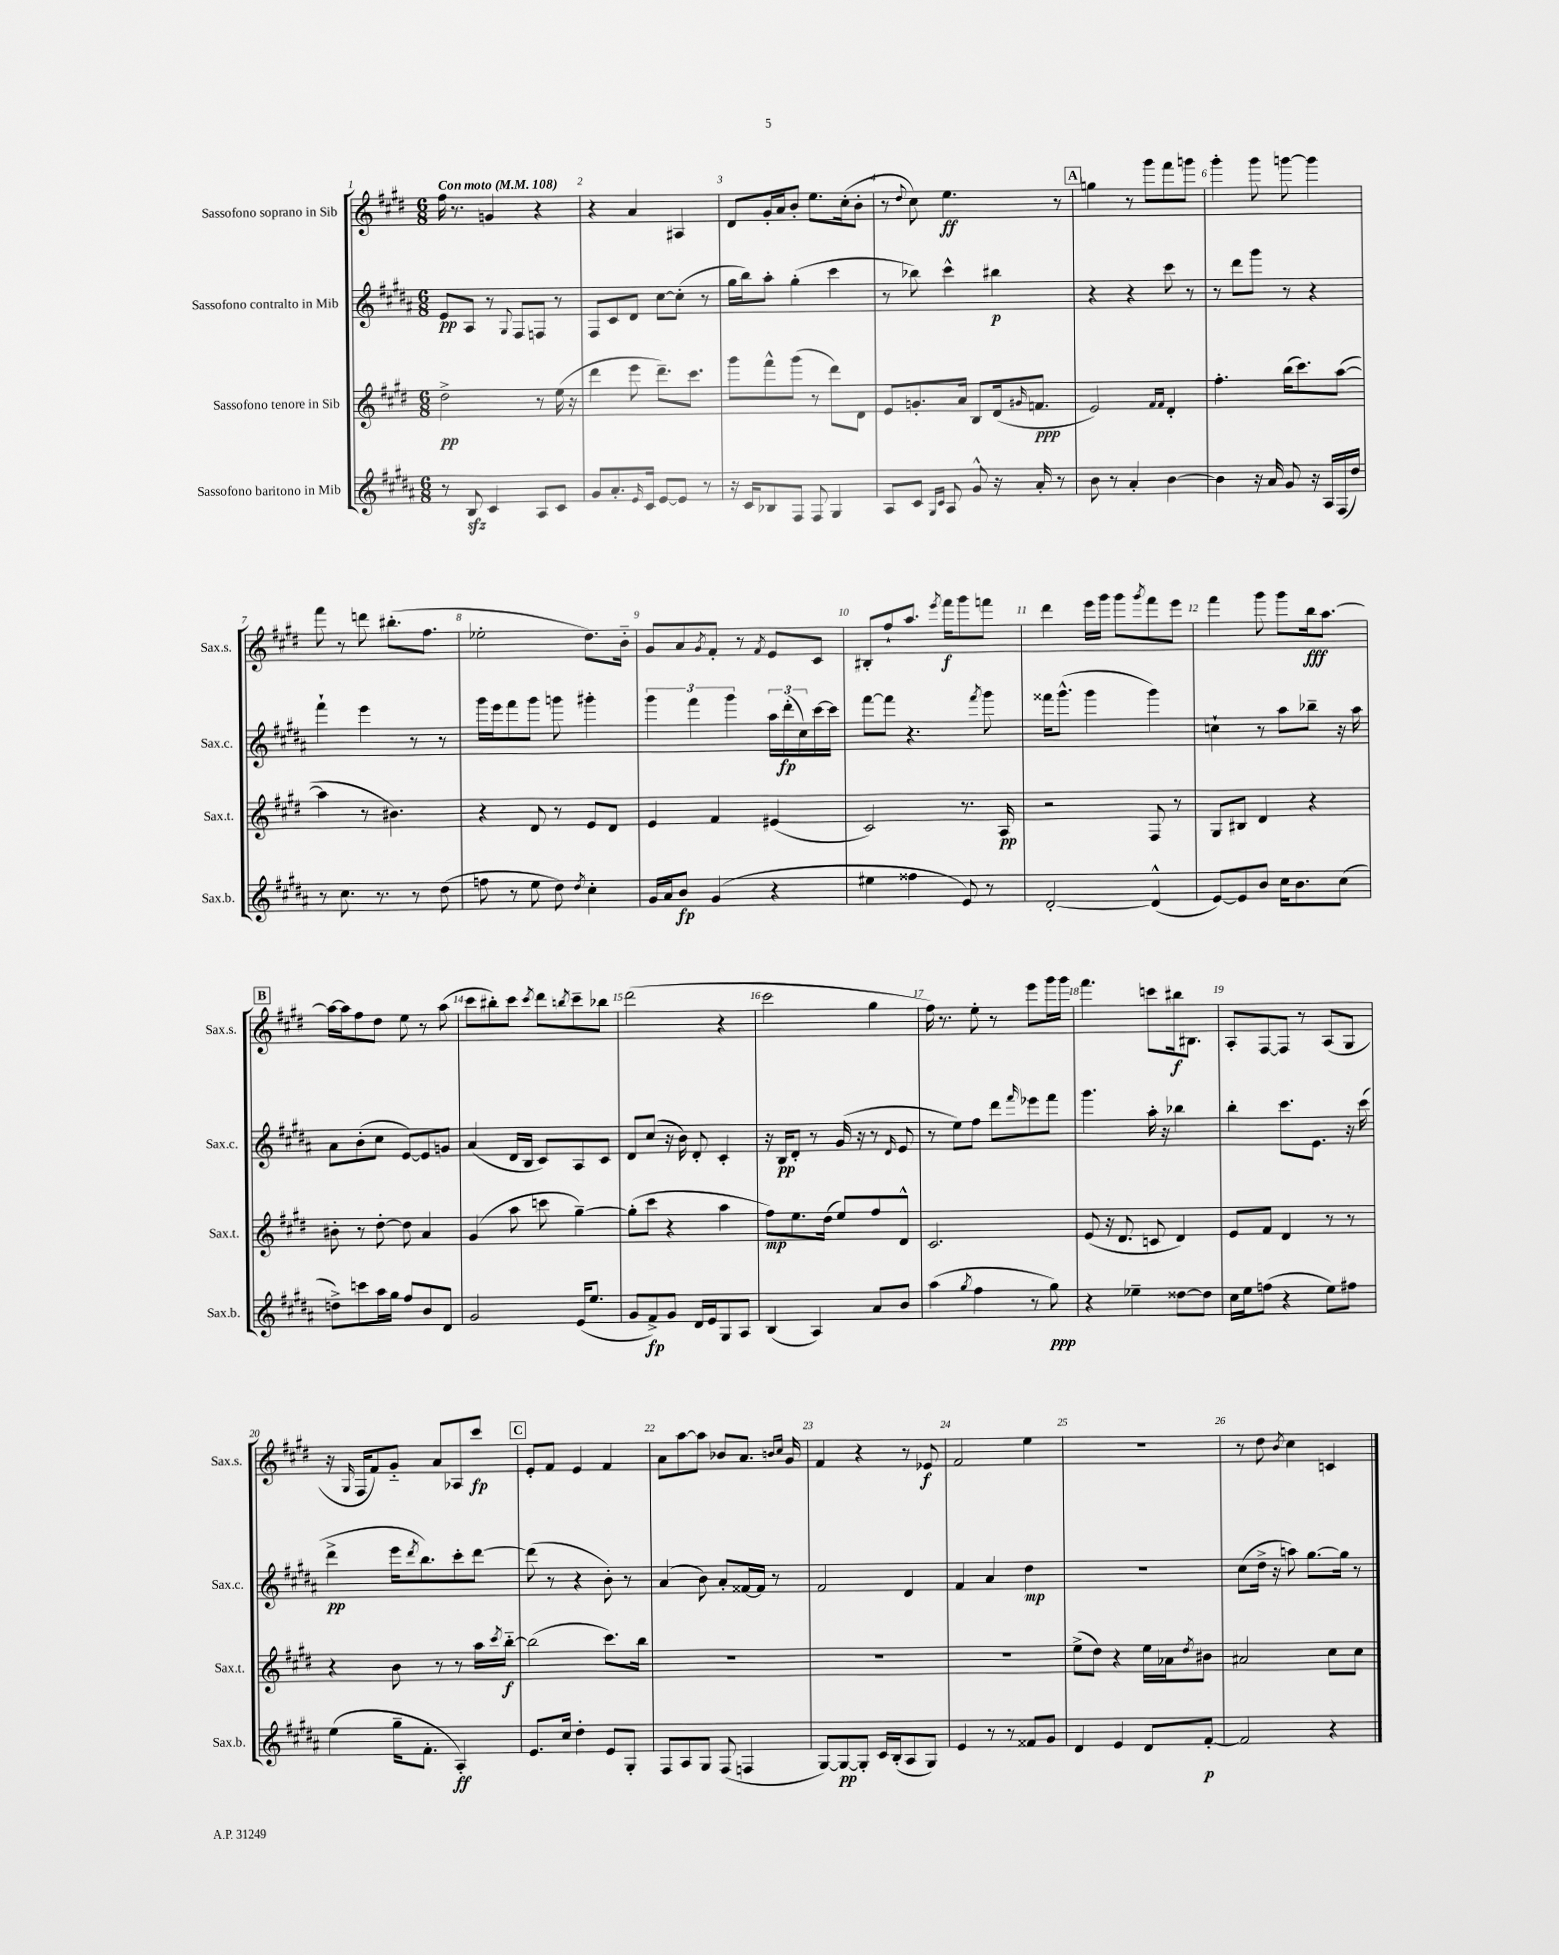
<<
\new StaffGroup <<
\new Staff = "s0" \with { instrumentName = "Sassofono soprano in Sib" shortInstrumentName = "Sax.s." } {
    \clef treble \key e \major \numericTimeSignature \time 6/8 \tempo "Con moto" 4 = 108
    fis''16 r8. g'4 r4 |
    r4 a'4 ais4 |
    dis'8 gis'16-. a'16 b'8-. e''8. cis''16-.( b'8-. |
    r8 \appoggiatura { dis''8 } cis''8) e''4.\ff r8 |
    \mark \markup { \box "A" } g''4 r8 gis'''8 fis'''8 g'''8 |
    gis'''4-. gis'''8 g'''8~ g'''4 |
    fis'''8 r8 d'''8 bis''8.-.( fis''8. |
    ees''2-. dis''8.) b'16-_ |
    gis'8 a'8 \acciaccatura { gis'8 } fis'8-. r8 \acciaccatura { fis'8 } e'8 cis'8 |
    bis8-. fis''8-! a''8. \acciaccatura { e'''8 } fis'''16\f gis'''8 f'''8 |
    dis'''4 e'''16 gis'''16 gis'''8 \acciaccatura { gis'''8 } fis'''8 e'''8 |
    fis'''4 gis'''8 gis'''8 b''16\fff a''8.~ |
    \mark \markup { \box "B" } a''16~ a''16 fis''8 dis''8 e''8 r8 a''8( |
    cis'''8 bis''8-.) cis'''8 \acciaccatura { cis'''8 } dis'''8 \acciaccatura { b''8 } cis'''8-- bes''8 |
    dis'''2( r4 |
    cis'''2 gis''4 |
    fis''16) r8. e''8-. r8 e'''8 gis'''16 gis'''16 |
    fis'''4. c'''8 bis''16\f bis8. |
    a8-. fis8~ fis8 r8 a8( gis8 |
    r16 \grace { gis16 } fis16 fis'8) gis'8-_ a'8 aes8 cis'''8\fp |
    \mark \markup { \box "C" } e'8-. fis'8 e'4 fis'4 |
    a'8 a''8~ a''8 bes'8 a'8. \grace { b'16 cis''16 } gis'16 |
    fis'4 r4 r8 ees'8\f |
    fis'2 e''4 |
    R2. |
    r8 dis''8 \acciaccatura { b'8 } cis''4 c'4 \bar "|." |
}
\new Staff = "s1" \with { instrumentName = "Sassofono contralto in Mib" shortInstrumentName = "Sax.c." } {
    \clef treble \key b \major \numericTimeSignature \time 6/8
    e'8\pp ais8 r8 \appoggiatura { gis8 } fis8 f8 r8 |
    fis8 cis'8 dis'8 cis''8~ cis''8-.( r8 |
    gis''16 b''16) ais''8-. gis''4-.( cis'''4 |
    r8 bes''8) cis'''4-^ bis''4\p |
    \mark \markup { \box "A" } r4 r4 cis'''8 r8 |
    r8 dis'''8 gis'''8 r8 r4 |
    fis'''4-! e'''4 r8 r8 |
    gis'''16 e'''16 fis'''8 gis'''8 g'''8 gis'''4-. |
    \tuplet 3/2 { gis'''4 fis'''4 gis'''4 } \tuplet 3/2 { ais''16 dis'''16-.\fp( cis''16) } cis'''16~ cis'''16 |
    fis'''8~ fis'''8 r4. \acciaccatura { fis'''8 } gis'''8 |
    fisis'''16 gis'''8.-^( gis'''4 gis'''4) |
    c''4-! r8 ais''8 bes''8-- r16 ais''16 |
    \mark \markup { \box "B" } ais'8 b'8-.( cis''8 e'8~) e'8 g'8 |
    ais'4( dis'16 b16 cis'8) ais8 cis'8 |
    dis'8 cis''8( r16 b'16) dis'8-. cis'4-. |
    r16 b16\pp dis'8-. r8 gis'16( r16 r8 \grace { dis'16 } e'8 |
    r8 e''8) fis''8 dis'''8 \grace { fis'''16 } ees'''8 fis'''8 |
    gis'''4. ais''16-. r16 bes''4 |
    b''4-. cis'''8. e'8. r16 cis'''16( |
    dis'''4->\pp e'''16 \acciaccatura { dis'''8 } b''8.) cis'''8-. dis'''8~ |
    \mark \markup { \box "C" } dis'''8( r8 r4 b'8-.) r8 |
    ais'4( b'8) ais'8-. fisis'16~ fisis'16 r8 |
    fis'2 dis'4 |
    fis'4 ais'4 dis''4\mp |
    R2. |
    cis''8( dis''16-> r16 a''8) gis''8.~ gis''16 r8 \bar "|." |
}
\new Staff = "s2" \with { instrumentName = "Sassofono tenore in Sib" shortInstrumentName = "Sax.t." } {
    \clef treble \key e \major \numericTimeSignature \time 6/8
    dis''2->\pp r8 e''16( r16 |
    dis'''4 e'''8 dis'''8.--) cis'''8. |
    gis'''8 fis'''8-^ gis'''8( r8 dis'''8) dis'8 |
    e'8 g'8.-. a'16 b8 dis'16( \grace { gis'16 } f'8.\ppp |
    \mark \markup { \box "A" } e'2) \grace { fis'16 fis'16 } dis'4-. |
    fis''4.-. b''16( cis'''8.) a''8~( |
    a''4 r8 bis'4.) |
    r4 dis'8 r8 e'8 dis'8 |
    e'4 fis'4 eis'4( |
    cis'2) r8. a16\pp |
    r2 fis8 r8 |
    gis8 bis8 dis'4 r4 |
    \mark \markup { \box "B" } bis'8-. r8 dis''8~-. dis''8 a'4 |
    gis'4( a''8 c'''8 gis''4~--) |
    gis''8-.( cis'''8 r4 a''4 |
    fis''8\mp) e''8. dis''16( e''8) fis''8 dis'8-^ |
    cis'2. |
    e'8( r16 dis'8. c'8 dis'4) |
    e'8 fis'8 dis'4 r8 r8 |
    r4 b'8 r8 r8 a''16 \acciaccatura { cis'''8 } b''16~-_\f |
    \mark \markup { \box "C" } b''2( cis'''8.) b''16 |
    R2. |
    R2. |
    R2. |
    e''8->( dis''8) r4 e''16 aes'16 \acciaccatura { dis''8 } bis'8 |
    ais'2 cis''8 cis''8 \bar "|." |
}
\new Staff = "s3" \with { instrumentName = "Sassofono baritono in Mib" shortInstrumentName = "Sax.b." } {
    \clef treble \key b \major \numericTimeSignature \time 6/8
    r8 b8\sfz cis'4 ais8 cis'8 |
    gis'8 ais'8.-. \grace { e'16 } cis'16 e'8~ e'8 r8 |
    r16 cis'16 bes8 fis8 fis8 gis4 |
    ais8 cis'8 \grace { gis16 cis'16 } ais8 gis'8-^ r16 ais'16-. r8 |
    \mark \markup { \box "A" } b'8 r8 ais'4-. b'4~ |
    b'4 r16 ais'16 gis'8 r16 ais16 fis16( dis''16) |
    r8 cis''8. r8. r8 dis''8( |
    f''8 r8 e''8 dis''8) \acciaccatura { dis''8 } cis''4-. |
    gis'16 ais'16 b'8\fp gis'4( r4 |
    eis''4 fisis''4 e'8) r8 |
    dis'2~-. dis'4-^( |
    e'8~) e'8 b'8 cis''16 b'8. cis''8( |
    \mark \markup { \box "B" } d''8->) c'''8 ais''16 gis''16 fis''8 b'8 dis'8 |
    gis'2 e'16( e''8. |
    gis'8 fis'8->\fp) gis'8 dis'16 e'16 gis8 ais8 |
    b4( ais4) ais'8 b'8 |
    ais''4( \acciaccatura { gis''8 } fis''4 r8 gis''8\ppp) |
    r4 ees''4-- disis''8~ disis''8 |
    cis''16 e''16 f''8( r4 e''8) fis''8 |
    e''4( gis''16-- fis'8.-. ais4-.\ff) |
    \mark \markup { \box "C" } e'8. cis''16 dis''4-. e'8 gis8-. |
    fis8 ais8 gis8 fis8( f4 |
    gis8~) gis8~\pp gis8-. cis'16 b16-.( ais8 gis8) |
    e'4 r8 r8 fisis'8 gis'8 |
    dis'4 e'4 dis'8 fis'8~-.\p |
    fis'2 r4 \bar "|." |
}
>>
>>
\layout { \context { \Score \override BarNumber.break-visibility = ##(#f #t #t) barNumberVisibility = #all-bar-numbers-visible } }
